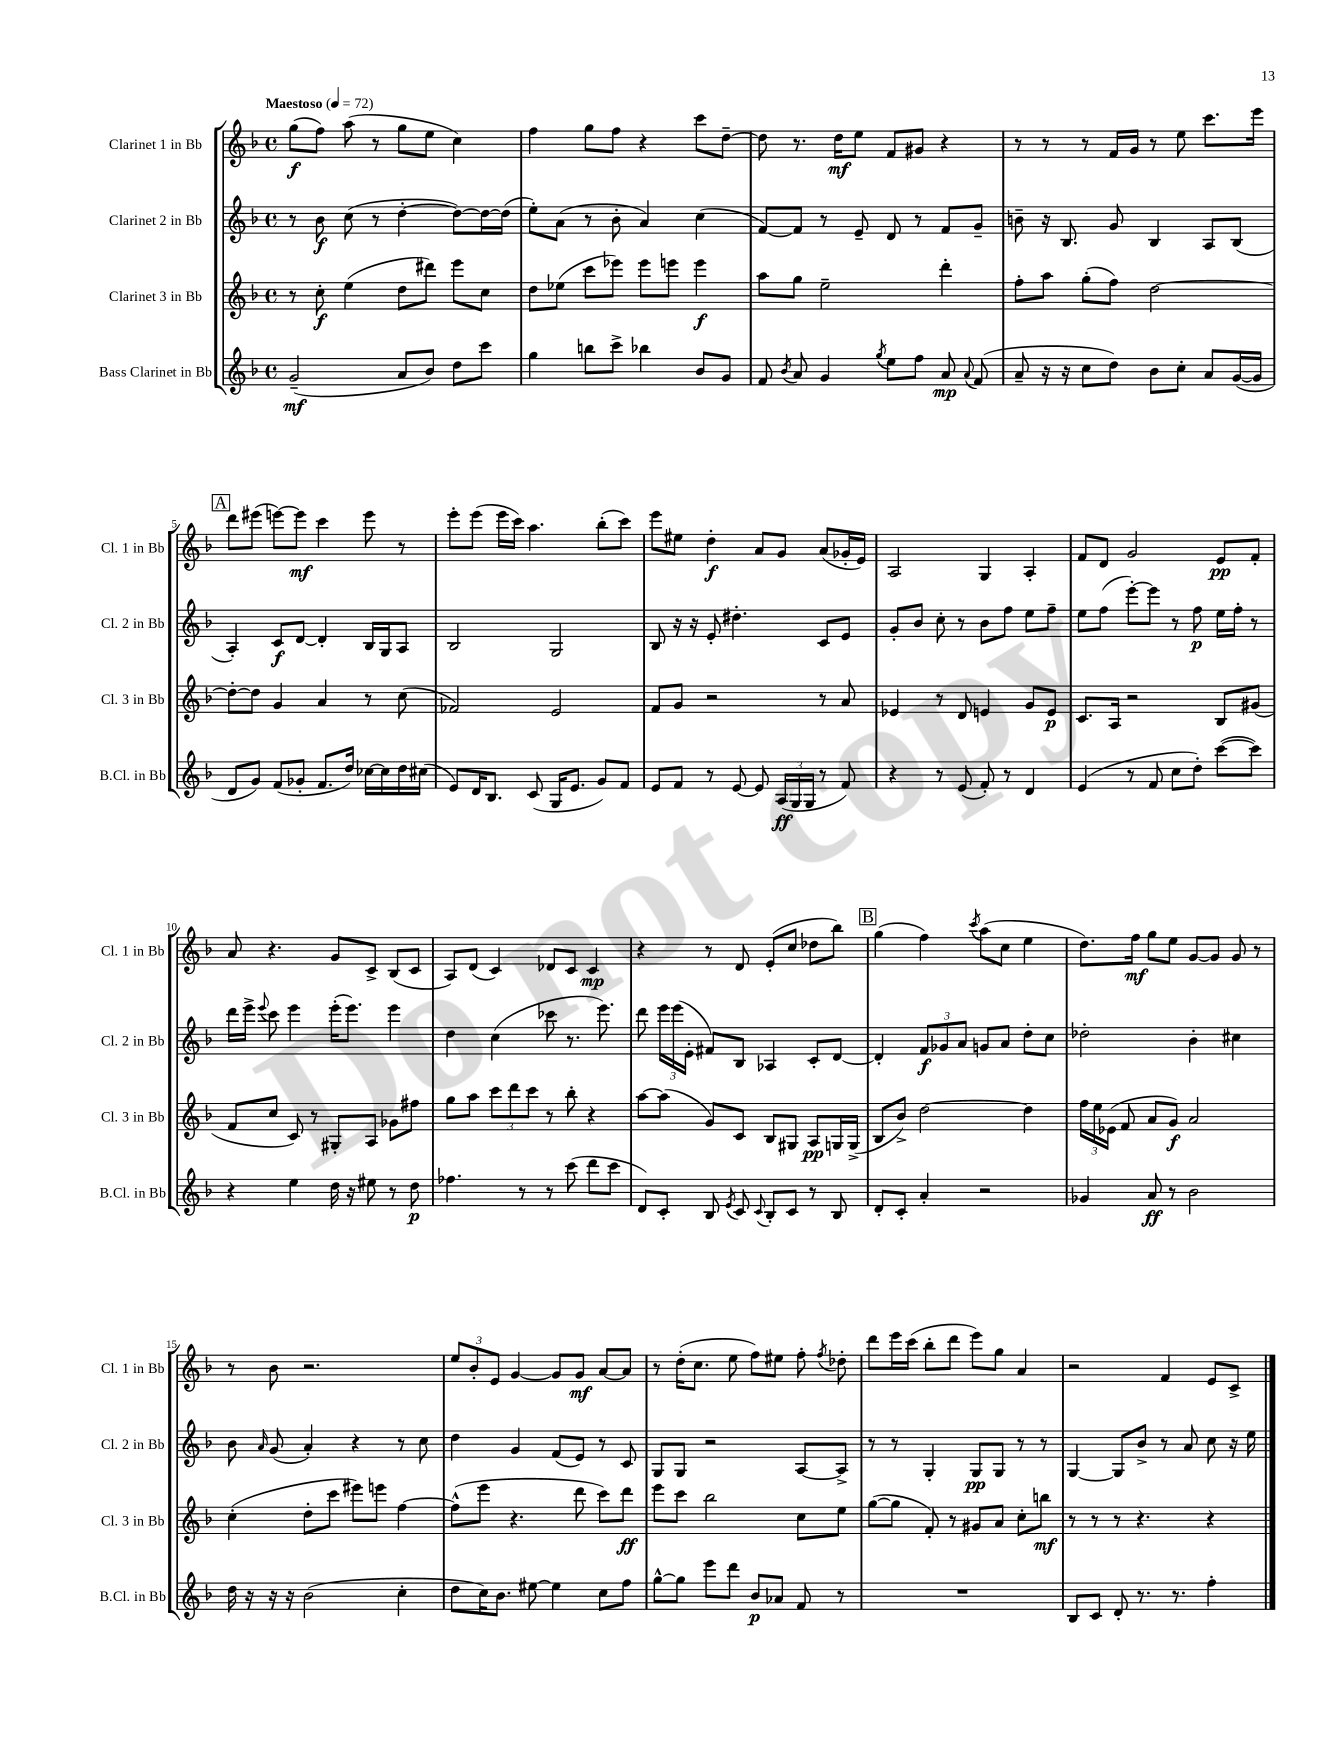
<<
\new StaffGroup <<
\new Staff = "s0" \with { instrumentName = "Clarinet 1 in Bb" shortInstrumentName = "Cl. 1 in Bb" } {
    \clef treble \key f \major \defaultTimeSignature \time 4/4 \tempo "Maestoso" 4 = 72
    \autoBeamOff g''8[\f( f''8]) a''8( r8 g''8[ e''8] c''4) |
    f''4 g''8[ f''8] r4 c'''8[ d''8]~-- |
    d''8 r8. d''16[\mf e''8] f'8[ gis'8] r4 |
    r8 r8 r8 f'16[ g'16] r8 e''8 c'''8.[ e'''16] |
    \mark \markup { \box "A" } d'''8[ eis'''8]( e'''8[~) e'''8]\mf c'''4 e'''8 r8 |
    e'''8[-. e'''8]( e'''16[ c'''16]) a''4. bes''8[-.( c'''8]) |
    e'''8[ eis''8] d''4-.\f a'8[ g'8] a'8[( ges'16-. e'16]) |
    a2 g4 a4-. |
    f'8[ d'8] g'2 e'8[\pp f'8]-. |
    a'8 r4. g'8[ c'8]-> bes8[( c'8] |
    a8[) d'8]( c'4) des'8[ c'8] c'4\mp |
    r4 r8 d'8 e'8[-.( c''8] des''8[ bes''8]) |
    \mark \markup { \box "B" } g''4( f''4) \acciaccatura { c'''8 } a''8[( c''8] e''4 |
    d''8.[) f''16]\mf g''8[ e''8] g'8[~ g'8] g'8 r8 |
    r8 bes'8 r2. |
    \tuplet 3/2 { e''8[ bes'8-. e'8] } g'4~ g'8[ g'8]\mf a'8[~ a'8] |
    r8 d''16[-.( c''8.] e''8 f''8[) eis''8] f''8-. \acciaccatura { f''8 } des''8-. |
    d'''8[ e'''16 c'''16]( bes''8[-. d'''8] e'''8[) g''8] a'4 |
    r2 f'4 e'8[ c'8]-> \bar "|." |
}
\new Staff = "s1" \with { instrumentName = "Clarinet 2 in Bb" shortInstrumentName = "Cl. 2 in Bb" } {
    \clef treble \key f \major \defaultTimeSignature \time 4/4
    \autoBeamOff r8 bes'8\f c''8( r8 d''4~-. d''8[~) d''16~ d''16]( |
    e''8[-.) a'8]( r8 bes'8-. a'4) c''4( |
    f'8[~) f'8] r8 e'8-- d'8 r8 f'8[ g'8]-- |
    b'8-- r16 bes8. g'8 bes4 a8[ bes8]( |
    \mark \markup { \box "A" } a4-.) c'8[\f d'8]~ d'4-. bes16[ g16 a8] |
    bes2 g2 |
    bes8 r16 r16 e'8-. dis''4.-. c'8[ e'8] |
    g'8[-. bes'8] c''8-. r8 bes'8[ f''8] e''8[ f''8]-- |
    e''8[ f''8]( e'''8[~-.) e'''8] r8 f''8\p e''16[ f''16]-. r8 |
    d'''16[ e'''16]-> \appoggiatura { e'''8 } c'''8 e'''4 e'''16[-.( e'''8.]) e'''4 |
    d''4 c''4( ces'''8 r8. e'''8.) |
    d'''8 \tuplet 3/2 { e'''16[ e'''16( e'16]-. } fis'8[) bes8] aes4 c'8[-. d'8]~ |
    \mark \markup { \box "B" } d'4-. \tuplet 3/2 { f'8[\f ges'8 a'8] } g'8[ a'8] d''8[-. c''8] |
    des''2-. bes'4-. cis''4 |
    bes'8 \grace { a'16 } g'8( a'4-.) r4 r8 c''8 |
    d''4 g'4 f'8[( e'8]) r8 c'8 |
    g8[ g8] r2 a8[~ a8]-> |
    r8 r8 g4-. g8[\pp g8] r8 r8 |
    g4~ g8[ bes'8]-> r8 a'8 c''8 r16 e''16 \bar "|." |
}
\new Staff = "s2" \with { instrumentName = "Clarinet 3 in Bb" shortInstrumentName = "Cl. 3 in Bb" } {
    \clef treble \key f \major \defaultTimeSignature \time 4/4
    \autoBeamOff r8 c''8-.\f e''4( d''8[ dis'''8]) e'''8[ c''8] |
    d''8[ ees''8]( c'''8[ ees'''8]) ees'''8[ e'''8] e'''4\f |
    a''8[ g''8] e''2-- d'''4-. |
    f''8[-. a''8] g''8[-.( f''8]) d''2~ |
    \mark \markup { \box "A" } d''8[~-. d''8] g'4 a'4 r8 c''8( |
    fes'2) e'2 |
    f'8[ g'8] r2 r8 a'8 |
    ees'4 r8 d'8 e'4 g'8[ e'8]\p |
    c'8.[ a16] r2 bes8[ gis'8]( |
    f'8[ c''8] c'8) r8 gis8[-. a8] ges'8[ fis''8] |
    g''8[ a''8] \tuplet 3/2 { c'''8[ d'''8 c'''8] } r8 bes''8-. r4 |
    a''8[~ a''8]( g'8[) c'8] bes8[ gis8] a8[\pp g16 g16]->( |
    \mark \markup { \box "B" } bes8[ bes'8]->) d''2~ d''4 |
    \tuplet 3/2 { f''16[ e''16 ees'16]( } f'8 a'8[ g'8]\f) a'2 |
    c''4-.( d''8[-. c'''8] eis'''8[) e'''8] f''4~ |
    f''8[-^( e'''8] r4. d'''8 c'''8[) d'''8]\ff |
    e'''8[ c'''8] bes''2 c''8[ e''8] |
    g''8[~( g''8] f'8-.) r8 gis'8[ a'8] c''8[-. b''8]\mf |
    r8 r8 r8 r4. r4 \bar "|." |
}
\new Staff = "s3" \with { instrumentName = "Bass Clarinet in Bb" shortInstrumentName = "B.Cl. in Bb" } {
    \clef treble \key f \major \defaultTimeSignature \time 4/4
    \autoBeamOff g'2--\mf( a'8[ bes'8]) d''8[ c'''8] |
    g''4 b''8[ c'''8]-> bes''4 bes'8[ g'8] |
    f'8 \acciaccatura { bes'8 } a'8 g'4 \acciaccatura { g''8 } e''8[ f''8] a'8\mp \appoggiatura { a'8 } f'8( |
    a'8-- r16 r16 c''8[ d''8]) bes'8[ c''8]-. a'8[ g'16~( g'16] |
    \mark \markup { \box "A" } d'8[ g'8]) f'8[( ges'8]-. f'8.[ d''16]) ces''16[~ ces''16 d''16 cis''16]( |
    e'8[) d'16 bes8.] c'8( g16[ e'8.] g'8[) f'8] |
    e'8[ f'8] r8 e'8~ e'8 \tuplet 3/2 { a16[\ff( g16 g16] } r8 f'8) |
    r4 r8 e'8( f'8-.) r8 d'4 |
    e'4( r8 f'8 c''8[ d''8]-.) c'''8[~( c'''8]) |
    r4 e''4 d''16 r16 eis''8 r8 d''8\p |
    fes''4. r8 r8 c'''8( d'''8[ c'''8] |
    d'8[) c'8]-. bes8 \acciaccatura { e'8 } c'8 \appoggiatura { c'8 } bes8[-. c'8] r8 bes8 |
    \mark \markup { \box "B" } d'8[-. c'8]-. a'4-. r2 |
    ges'4 a'8\ff r8 bes'2 |
    d''16 r16 r16 r16 bes'2( c''4-. |
    d''8[ c''16) bes'8.] eis''8~ eis''4 c''8[ f''8] |
    g''8[~-^ g''8] e'''8[ d'''8] bes'8[\p aes'8] f'8 r8 |
    R1 |
    bes8[ c'8] d'8-. r8. r8. f''4-. \bar "|." |
}
>>
>>
